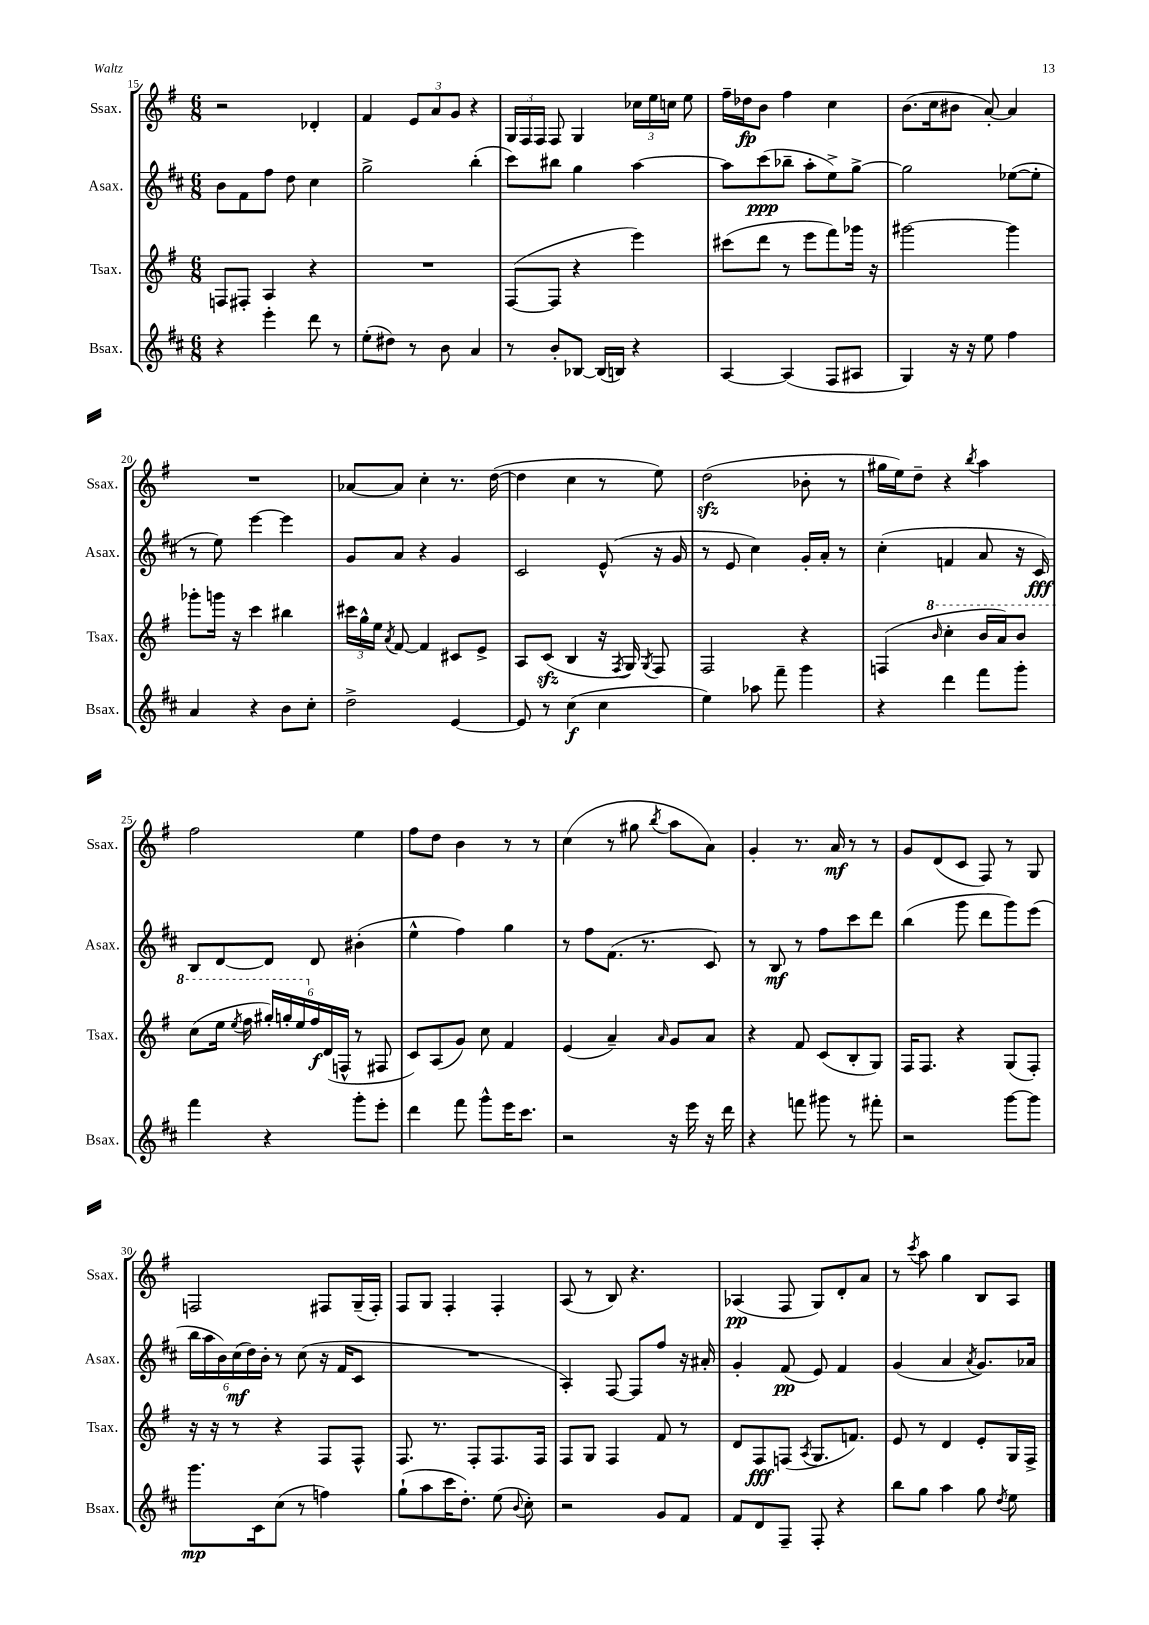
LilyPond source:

<<
\new StaffGroup <<
\new Staff = "s0" \with { instrumentName = "Ssax." shortInstrumentName = "Ssax." } {
    \clef treble \key g \major \numericTimeSignature \time 6/8
    \autoBeamOff r2 des'4-. |
    fis'4 \tuplet 3/2 { e'8[ a'8 g'8] } r4 |
    \tuplet 3/2 { g16[ fis16 fis16] } fis8 g4 \tuplet 3/2 { ces''16[ e''16 c''16] } e''8 |
    fis''16[-- des''16\fp b'8] fis''4 c''4 |
    b'8.[( c''16 bis'8] a'8~-.) a'4 |
    R2. |
    aes'8[~ aes'8] c''4-. r8. d''16~( |
    d''4 c''4 r8 e''8) |
    d''2\sfz( bes'8-. r8 |
    gis''16[ e''16) d''8]-- r4 \acciaccatura { b''8 } a''4 |
    fis''2 e''4 |
    fis''8[ d''8] b'4 r8 r8 |
    c''4( r8 gis''8 \acciaccatura { b''8 } a''8[ a'8]) |
    g'4-. r8. a'16\mf r8 r8 |
    g'8[ d'8( c'8] fis8) r8 g8 |
    f2 fis8[ g16--( fis16]-.) |
    fis8[ g8] fis4-. fis4-. |
    a8( r8 b8) r4. |
    aes4\pp( fis8 g8[) d'8-. a'8] |
    r8 \acciaccatura { c'''8 } a''8 g''4 b8[ a8] \bar "|." |
}
\new Staff = "s1" \with { instrumentName = "Asax." shortInstrumentName = "Asax." } {
    \clef treble \key d \major \numericTimeSignature \time 6/8
    \autoBeamOff b'8[ fis'8 fis''8] d''8 cis''4 |
    g''2-> b''4-.( |
    cis'''8[) bis''8] g''4 a''4~ |
    a''8[ cis'''8\ppp( bes''8]-- a''8[-. e''8->) g''8]~-> |
    g''2 ees''8[~( ees''8]-. |
    r8 e''8) e'''4~ e'''4 |
    g'8[ a'8] r4 g'4 |
    cis'2 e'8-^( r16 g'16 |
    r8 e'8 cis''4) g'16[-. a'16]-. r8 |
    cis''4-.( f'4 a'8 r16 cis'16\fff) |
    b8[ d'8~ d'8] d'8 bis'4-.( |
    e''4-^ fis''4) g''4 |
    r8 fis''8[ fis'8.]( r8. cis'8) |
    r8 b8\mf r8 fis''8[ cis'''8 d'''8] |
    b''4( g'''8 d'''8[ g'''8) e'''8]( |
    \tuplet 6/4 { b''16[ a''16 b'16) cis''16\mf( d''16) b'16]-. } r8 cis''8( r16 fis'16[ cis'8] |
    R2. |
    a4-.) fis8~ fis8[ fis''8] r16 ais'16-. |
    g'4-. fis'8\pp( e'8) fis'4 |
    g'4( a'4 \acciaccatura { a'8 } g'8.[) aes'16] \bar "|." |
}
\new Staff = "s2" \with { instrumentName = "Tsax." shortInstrumentName = "Tsax." } {
    \clef treble \key g \major \numericTimeSignature \time 6/8
    \autoBeamOff f8[ fis8]-. a4 r4 |
    R2. |
    fis8[~( fis8] r4 e'''4) |
    cis'''8[( d'''8] r8 e'''8[ fis'''8) ges'''16] r16 |
    gis'''2~ gis'''4 |
    ges'''8[-. g'''16] r16 c'''4 bis''4 |
    \tuplet 3/2 { cis'''16[ g''16-^ e''16] } \acciaccatura { a'8 } fis'8~ fis'4 cis'8[ e'8]-> |
    a8[ c'8]\sfz( b4 r16 \acciaccatura { fis8 } g16) \acciaccatura { g8 } fis8 |
    fis2 r4 |
    f4( \ottava #1 \grace { b''16 } c'''4-. b''16[ a''16) b''8] |
    c'''8[( e'''16] \acciaccatura { e'''8 } fis'''16 \tuplet 6/4 { gis'''16[-.) g'''16-. e'''16 \ottava #0 fis''16\f d'16( f16]-^ } r8 fis8 |
    c'8[) a8( g'8]) c''8 fis'4 |
    e'4( a'4--) \grace { a'16 } g'8[ a'8] |
    r4 fis'8 c'8[( b8-. g8]) |
    fis16[ fis8.] r4 g8[( fis8]-.) |
    r16 r16 r8 r4 fis8[ fis8]-^ |
    fis8. r8. fis8[-. fis8. fis16] |
    fis8[ g8] fis4 fis'8 r8 |
    d'8[ fis8\fff f8]( \acciaccatura { a8 } g8.[ f'8.]) |
    e'8 r8 d'4 e'8[-. g16 fis16]-> \bar "|." |
}
\new Staff = "s3" \with { instrumentName = "Bsax." shortInstrumentName = "Bsax." } {
    \clef treble \key d \major \numericTimeSignature \time 6/8
    \autoBeamOff r4 e'''4-. d'''8 r8 |
    e''8[-.( dis''8]) r8 b'8 a'4 |
    r8 b'8[-. bes8]~ bes16[( b16]) r4 |
    a4~ a4( fis8[ ais8] |
    g4) r16 r16 e''8 fis''4 |
    a'4 r4 b'8[ cis''8]-. |
    d''2-> e'4~ |
    e'8 r8 cis''4\f( cis''4 |
    e''4) aes''8 fis'''8-- g'''4 |
    r4 d'''4 fis'''8[ g'''8]-. |
    fis'''4 r4 g'''8[-. e'''8]-. |
    d'''4 fis'''8 g'''8[-^ e'''16 cis'''8.] |
    r2 r16 e'''16 r16 d'''16 |
    r4 f'''8 gis'''8 r8 fis'''8-. |
    r2 g'''8[~ g'''8] |
    g'''8.[\mp cis'16 cis''8]( r8 f''4) |
    g''8[-!( a''8 cis'''16 d''8.]-.) e''8( \appoggiatura { b'8 } cis''8-.) |
    r2 g'8[ fis'8] |
    fis'8[ d'8 fis8]-- fis8-. r4 |
    b''8[ g''8] a''4 g''8 \acciaccatura { d''8 } e''8 \bar "|." |
}
>>
>>
\layout { \context { \Score currentBarNumber = #15 } }
